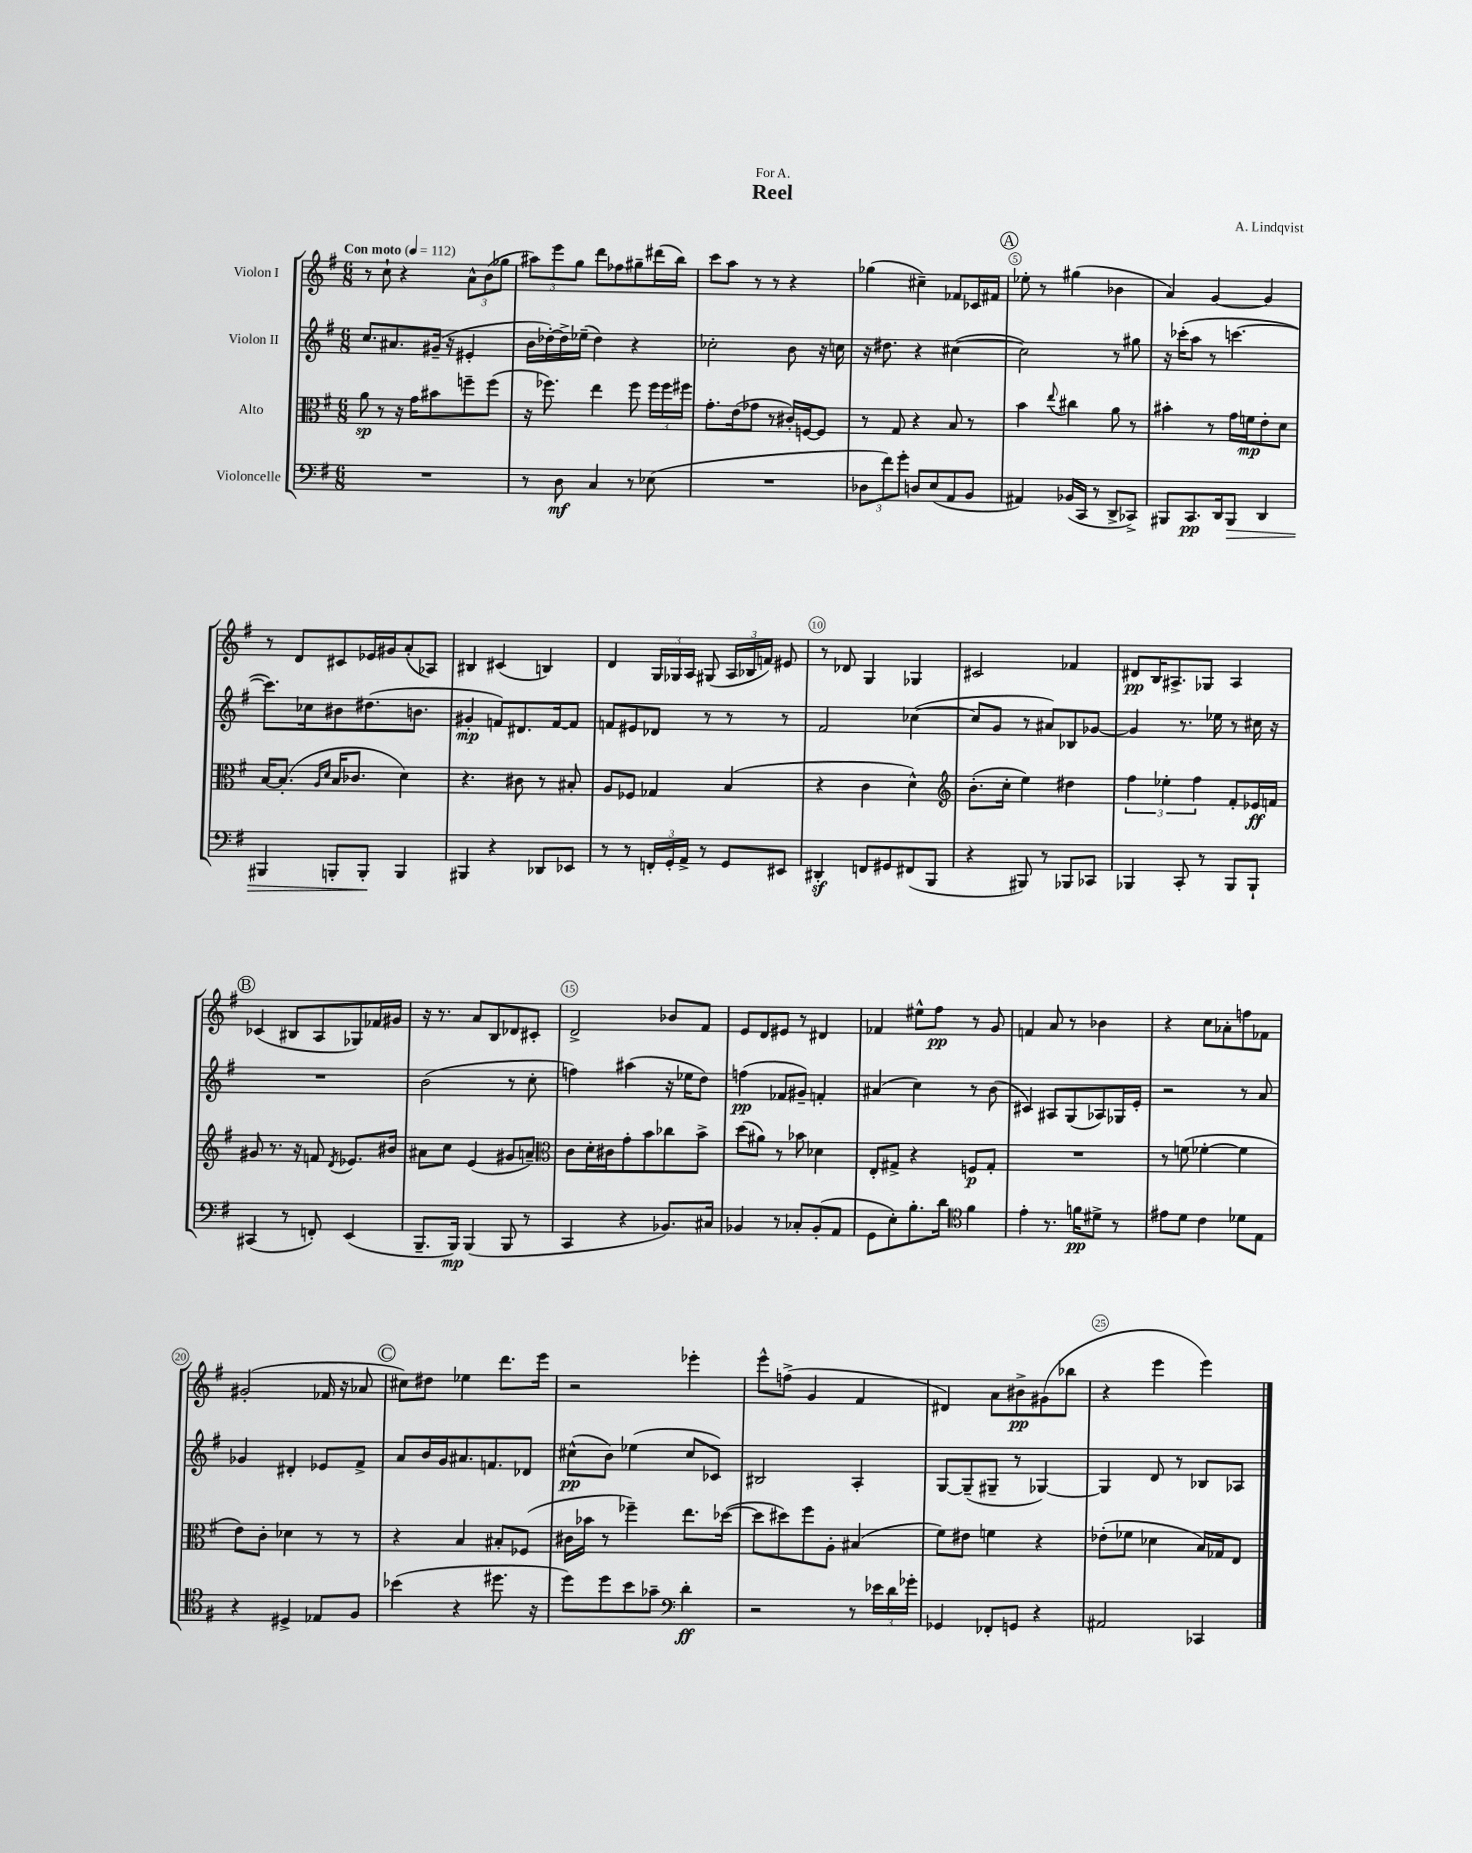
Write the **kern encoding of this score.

**kern	**kern	**kern	**kern
*staff4	*staff3	*staff2	*staff1
*clefF4	*clefC3	*clefG2	*clefG2
*k[f#]	*k[f#]	*k[f#]	*k[f#]
*M6/8	*M6/8	*M6/8	*M6/8
*MM112	*MM112	*MM112	*MM112
2.r	8a\	8.cc/L	8r
.	8r	.	8cc`\
.	.	8.a#/	.
.	16r	.	4r
.	16g\LK	.	.
.	8b#\	(16g#~/Jk	.
.	.	16r	.
.	8ff~\	4e#'/	12a^^\L
.	.	.	(12b\
.	(8ff\J	.	.
.	.	.	12gg-\J
=	=	=	=
8r	16r	16b\LL	12aa#\L)
.	8.ff-\)	[16dd-'\)	.
.	.	.	12eee\
8D\	.	16dd-^\]	.
.	.	.	12gg\J
.	.	(16ee-~\JJ	.
4C/	4ee\	4dd-\)	8ddd\L
.	.	.	8ff-\
8r	8ff-\	4r	8gg#~\
(8E-\	24ff-\LL	.	(16ddd#\L
.	24ff-\	.	.
.	.	.	16bb\JJ)
.	24ff#\JJ	.	.
=	=	=	=
2.r	8.g'\L	2cc-'\	8ccc\L
.	.	.	8aa\J
.	(16e\k	.	.
.	8g-\J	.	8r
.	8r	.	8r
.	16c#'/LL)	8b\	4r
.	[16F/J	.	.
.	8F/]J	16r	.
.	.	16cc\	.
=	=	=	=
12D-\L	8r	16r	(4gg-\
.	.	8.dd#\	.
12f#\)	.	.	.
.	8G/	.	.
12g'\J	.	.	.
8D/L	4r	4r	4cc#~\)
(8E/	.	.	.
8AA/	8B/	([4cc#\	8f-/L
8BB/J	8r	.	16c-/L
.	.	.	16f#/JJ
=	=	=	=
4AA#/)	4b\	2cc#\])	8ee-'\
.	.	.	8r
.	8qqee/	.	.
(16BB-/LL	4cc#\	.	(4gg#\
16CC/JJ	.	.	.
8r	.	.	.
8DD^/L	8a\	8r	4b-\
8CC-^/J)	8r	8gg#\	.
=	=	=	=
8BBB#/L	4b#'\	16r	4a/)
.	.	(16ccc-'\LK	.
8.CC/	.	8aa\J	.
.	8r	8r	[4g/
16DD/k	.	.	.
8BBB#/J	16g\LL	[4.ccc\	.
.	16f\J	.	.
4DD/	8e'\	.	4g/]
.	8d\J	.	.
=	=	=	=
4BBB#/	[16B/LK	8.ccc\]L)	8r
.	(8.B'/]J	.	.
.	.	.	8d/L
.	.	16cc-\k	.
.	16qqA/LL	.	.
.	16qqd/JJ	.	.
8BBB'/L	16B/LK	8b#\	8c#/
.	8.c-/J	.	.
8BBB'/J	.	(8.dd#\	16e-/L
.	.	.	16g#/J
4BBB/	4d\)	.	(8a'/
.	.	8.b\J	.
.	.	.	8A-/J)
=	=	=	=
4BBB#/	4.r	4g#'/	4B#/
4r	.	8f/L)	(4c#/
.	8c#\	8.d#/	.
8DD-/L	8r	.	4B/)
.	.	[16f/k	.
8EE-/J	8B#'/	8f/]J	.
=	=	=	=
8r	8A/L	8f/L	4d/
8r	8F-/J	8e#/	.
24FF'/LL	4G-/	8d-/J	24G/LL
24GG'/	.	.	24G-/
24AA^/JJ	.	.	24A/JJ
8r	.	8r	(8G#/
8GG/L	(4B/	8r	24A/LL
.	.	.	24B-/
.	.	.	24f/JJ)
8EE#/J	.	8r	8e#/
=	=	=	=
4DD#'/	4r	2f#/	8r
.	.	.	8d-/
8FF/L	4c\	.	4G/
8GG#/	.	.	.
(8FF#/	4d^^\)	([4cc-\	4G-/
8BBB/J	.	.	.
=	=	=	=
*	*clefG2	*	*
4r	(8.b'\L	8cc-/]L	2c#/
.	.	8g/J	.
.	16cc'\Jk	.	.
8BBB#/)	4ee\)	8r	.
8r	.	8a#/L)	.
8BBB-/L	4dd#\	8B-/	4f-/
8CC-/J	.	[8g-/J	.
=	=	=	=
4BBB-/	6ff#\	4g-/]	8d#/L
.	.	.	16B/K
.	6ee-'\	.	.
.	.	.	8.A#^/
8CC'/	.	8.r	.
.	6ff#\	.	.
8r	.	.	8G-/J
.	.	16ee-\	.
8BBB-/L	8f#'/L	8r	4A#/
8BBB-`/J	16e-/L	16cc#\	.
.	16f/JJ	16r	.
=	=	=	=
(4CC#/	8g#/	2.r	(4c-/
.	8.r	.	.
8r	.	.	8B#/L
.	16r	.	.
8FF'/)	8f/	.	8A/
.	8qd/	.	.
(4EE/	8.e-/L	.	8G-/)
.	.	.	16f-/L
.	16b#/Jk	.	16g#/JJ
=	=	=	=
8.BBB~/L	8a#\L	(2b\	16r
.	.	.	8.r
.	8cc\J	.	.
16BBB/Jk)	.	.	.
(4BBB/	(4e/	.	8a/L
.	.	.	8B/
8BBB/	8g#/L	8r	8d-/
8r	8a~/J)	8cc'\	8c#'/J
=	=	=	=
*	*clefC3	*	*
4CC/	8c\L	4ff\)	2d^/
.	16d'\L	.	.
.	16c#\J	.	.
4r	8g'\	(4aa#\	.
.	8b\	.	.
8.BB-/L)	8cc-\	16r	8b-/L
.	.	16ee-\LK	.
.	8b^\J	8dd\J)	8f#/J
16C#/Jk	.	.	.
=	=	=	=
4BB-/	(8dd\L	(4ff\	8e/L
.	8a#\J)	.	8d/
8r	8r	8f-/L	8e#/J
8C-'/L	8b-\	8g#~/J)	8r
(8BB-'/	4d-\	4f'/	4d#/
8AA/J	.	.	.
=	=	=	=
8GG\L	8E'/L	(4a#/	4f-/
8E'\)	8G#^/J	.	.
8.B'\	4r	4cc\)	8ee#^^\L
.	.	.	8ff#\J
16d\Jk	.	.	.
*clefC4	*	*	*
4f#\	8F/L	8r	8r
.	8G#'/J	(8b\	8g/
=	=	=	=
4e'\	2.r	4c#/)	4f/
8.r	.	8A#/L	8a/
.	.	(8G/	8r
16f\LK	.	.	.
8d#^\J	.	8A-/)	4b-\
8r	.	16G-/L	.
.	.	16e'/JJ	.
=	=	=	=
8e#\L	8r	2r	4r
8d\J	(8f\	.	.
4c\	[4f-'\	.	8cc\L
.	.	.	8a-'\
8d-\L	4f-\]	8r	8ff\
8E\J	.	8a/	8f-\J
=	=	=	=
4r	8e\L)	4g-/	(2g#'/
.	8c'\J	.	.
4D#^/	4d-\	4d#'/	.
8E-/L	8r	8e-/L	16f-/
.	.	.	16r
8F#/J	8r	8f#^/J	8a-/
=	=	=	=
(4b-\	4r	8a/L	8cc#\L)
.	.	16b/L	8dd#\J
.	.	16g/J	.
4r	4B/	8.a#/	4ee-\
.	.	8.f/	.
8.dd#\	8B#'/L	.	8.ddd\L
.	(8F-/J	8d-/J	.
16r	.	.	16eee\Jk
=	=	=	=
8dd\L)	16c#\LL	(8cc#^^\L	2r
.	16b-\JJ	.	.
8dd\	8r	8b\J)	.
8b\	4ff-~\)	(4ee-\	.
8g-~\J	.	.	.
*clefF4	*	*	*
4d'\	8.ee\L	8cc#/L	4eee-'\
.	.	8c-/J)	.
.	([16dd-\Jk	.	.
=	=	=	=
2r	8dd-\]L	2B#/	8eee^^\L
.	8dd#\)	.	(8ff^\J
.	8ff#\	.	4g/
.	8A'\J	.	.
8r	(4B#/	4A'/	4f#/
24e-\LL	.	.	.
24d\	.	.	.
24g-'\JJ	.	.	.
=	=	=	=
4GG-/	8f#\L)	[8G/L	4d#/)
.	8e#\J	(8G~/]	.
8FF-'/L	4f\	8G#~/J	8a\L
8GG/J	.	8r	8b#^\
4r	4r	[4G-/)	(8g#\
.	.	.	8bb-\J
=	=	=	=
2AA#/	(8e-'\L	4G-/]	4r
.	8f-\J	.	.
.	4d-\	8d/	4eee\
.	.	8r	.
4CC-/	16B/LL)	8B-/L	4eee\)
.	16G-/J	.	.
.	8E/J	8A-/J	.
==	==	==	==
*-	*-	*-	*-
